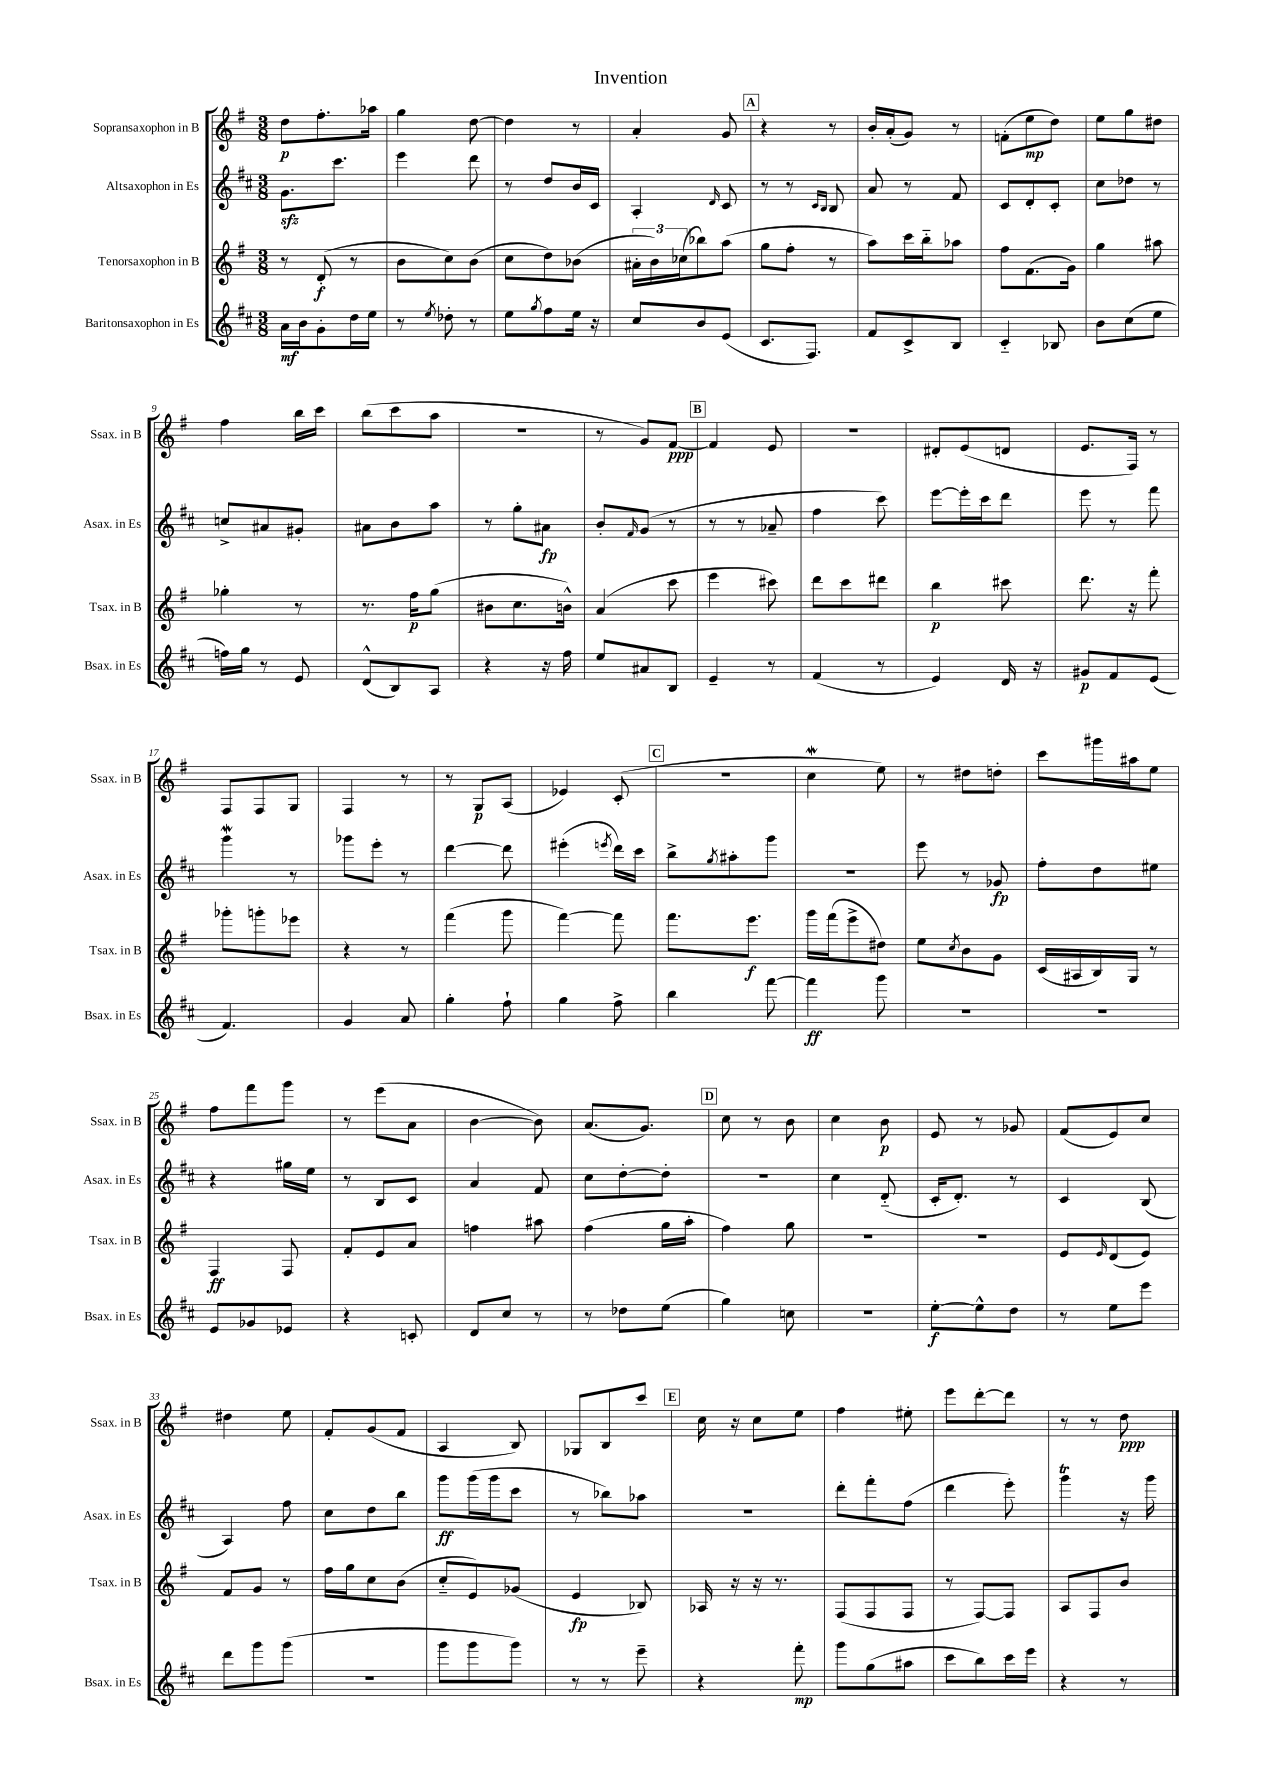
\header { title = "Invention" }
<<
\new StaffGroup <<
\new Staff = "s0" \with { instrumentName = "Sopransaxophon in B" shortInstrumentName = "Ssax. in B" } {
    \clef treble \key g \major \numericTimeSignature \time 3/8
    d''8\p fis''8.-. aes''16 |
    g''4 d''8~ |
    d''4 r8 |
    a'4-. g'8 |
    \mark \markup { \box "A" } r4 r8 |
    b'16-. a'16-.( g'8) r8 |
    f'8-.( e''8\mp d''8) |
    e''8 g''8 dis''8 |
    fis''4 b''16 c'''16 |
    b''8( c'''8 a''8 |
    R4. |
    r8 g'8) fis'8~\ppp |
    \mark \markup { \box "B" } fis'4 e'8 |
    R4. |
    dis'8-. e'8( d'8 |
    e'8. fis16) r8 |
    fis8 fis8 g8 |
    fis4 r8 |
    r8 g8\p a8( |
    ees'4) c'8-.( |
    \mark \markup { \box "C" } R4. |
    c''4\mordent e''8) |
    r8 dis''8 d''8-. |
    c'''8 gis'''16 ais''16 e''8 |
    fis''8 fis'''8 g'''8 |
    r8 e'''8( a'8 |
    b'4~ b'8) |
    a'8.( g'8.) |
    \mark \markup { \box "D" } c''8 r8 b'8 |
    c''4 b'8\p |
    e'8 r8 ges'8 |
    fis'8( e'8) c''8 |
    dis''4 e''8 |
    fis'8-. g'8( fis'8 |
    a4 b8) |
    ges8 b8 c'''8 |
    \mark \markup { \box "E" } c''16 r16 c''8 e''8 |
    fis''4 eis''8-. |
    e'''8 d'''8~-. d'''8 |
    r8 r8 d''8\ppp \bar "|." |
}
\new Staff = "s1" \with { instrumentName = "Altsaxophon in Es" shortInstrumentName = "Asax. in Es" } {
    \clef treble \key d \major \numericTimeSignature \time 3/8
    g'8.\sfz cis'''8. |
    e'''4 d'''8 |
    r8 d''8 b'16 cis'16 |
    a4-. \grace { d'16 } cis'8 |
    \mark \markup { \box "A" } r8 r8 \grace { cis'16 b16 } b8 |
    a'8 r8 fis'8 |
    cis'8 d'8-. cis'8-. |
    cis''8 des''8 r8 |
    c''8-> ais'8 gis'8-. |
    ais'8 b'8 a''8 |
    r8 g''8-. ais'8\fp |
    b'8-. \grace { fis'16 } g'8( r8 |
    \mark \markup { \box "B" } r8 r8 aes'8-- |
    fis''4 cis'''8) |
    e'''8~ e'''16-. cis'''16 d'''8 |
    e'''8 r8 fis'''8 |
    g'''4\mordent r8 |
    ges'''8 e'''8-. r8 |
    d'''4~ d'''8 |
    eis'''4-.( \acciaccatura { e'''8 } d'''16) cis'''16 |
    \mark \markup { \box "C" } b''8-> \acciaccatura { g''8 } ais''8-. g'''8 |
    r4. |
    e'''8 r8 ges'8\fp |
    fis''8-. d''8 eis''8 |
    r4 gis''16 e''16 |
    r8 b8 cis'8 |
    a'4 fis'8 |
    cis''8 d''8~-. d''8-. |
    \mark \markup { \box "D" } R4. |
    cis''4 d'8-_( |
    cis'16-. d'8.-.) r8 |
    cis'4 b8( |
    a4) fis''8 |
    cis''8 d''8 b''8 |
    g'''8\ff g'''16( g'''16 cis'''8 |
    r8 bes''8) aes''8 |
    \mark \markup { \box "E" } R4. |
    d'''8-. fis'''8-. fis''8( |
    d'''4 e'''8-.) |
    g'''4\trill r16 g'''16 \bar "|." |
}
\new Staff = "s2" \with { instrumentName = "Tenorsaxophon in B" shortInstrumentName = "Tsax. in B" } {
    \clef treble \key g \major \numericTimeSignature \time 3/8
    r8 d'8-.\f( r8 |
    b'8 c''8) b'8( |
    c''8 d''8) bes'8( |
    \tuplet 3/2 { ais'16-. b'16) ces''16( } bes''8) a''8( |
    \mark \markup { \box "A" } g''8 fis''8-. r8 |
    a''8) c'''16 b''16-_ aes''8 |
    fis''8 fis'8.( g'16) |
    g''4 ais''8 |
    ges''4-. r8 |
    r8. fis''16\p g''8( |
    bis'8 c''8. b'16-^) |
    a'4( c'''8 |
    \mark \markup { \box "B" } e'''4 cis'''8) |
    d'''8 c'''8 dis'''8 |
    b''4\p cis'''8 |
    d'''8. r16 fis'''8-. |
    ges'''8-. g'''8-. ees'''8 |
    r4 r8 |
    fis'''4( g'''8 |
    fis'''4~) fis'''8 |
    \mark \markup { \box "C" } fis'''8. e'''8.\f |
    g'''16 fis'''16( e'''8-> dis''8) |
    e''8 \acciaccatura { c''8 } b'8 g'8 |
    c'16( ais16 b16) g16 r8 |
    fis4\ff fis8 |
    fis'8-. e'8 a'8 |
    f''4 ais''8 |
    fis''4( g''16 a''16-. |
    \mark \markup { \box "D" } fis''4) g''8 |
    R4. |
    R4. |
    e'8 \grace { e'16 } d'8( e'8) |
    fis'8 g'8 r8 |
    fis''16 g''16 c''8 b'8( |
    c''8-_ e'8) ges'8( |
    e'4\fp bes8) |
    \mark \markup { \box "E" } aes16 r16 r16 r8. |
    fis8( fis8 fis8 |
    r8 fis8~) fis8 |
    a8 fis8 b'8 \bar "|." |
}
\new Staff = "s3" \with { instrumentName = "Baritonsaxophon in Es" shortInstrumentName = "Bsax. in Es" } {
    \clef treble \key d \major \numericTimeSignature \time 3/8
    a'16\mf b'16 g'8-. d''16 e''16 |
    r8 \acciaccatura { e''8 } des''8-. r8 |
    e''8 \acciaccatura { g''8 } fis''8 e''16 r16 |
    cis''8 b'8 e'8( |
    \mark \markup { \box "A" } cis'8. fis8.) |
    fis'8 cis'8-> b8 |
    cis'4-_ bes8 |
    b'8 cis''8( e''8 |
    f''16) g''16 r8 e'8 |
    d'8-^( b8) a8 |
    r4 r16 fis''16 |
    e''8 ais'8 b8 |
    \mark \markup { \box "B" } e'4-- r8 |
    fis'4( r8 |
    e'4) d'16 r16 |
    gis'8\p fis'8 e'8( |
    fis'4.) |
    g'4 a'8 |
    g''4-. fis''8-! |
    g''4 fis''8-> |
    \mark \markup { \box "C" } b''4 fis'''8~ |
    fis'''4\ff g'''8 |
    R4. |
    R4. |
    e'8 ges'8 ees'8 |
    r4 c'8-. |
    d'8 cis''8 r8 |
    r8 des''8 e''8( |
    \mark \markup { \box "D" } g''4) c''8 |
    R4. |
    e''8~-.\f e''8-^ d''8 |
    r8 e''8 e'''8 |
    d'''8 g'''8 g'''8( |
    R4. |
    g'''8 g'''8 g'''8) |
    r8 r8 e'''8-- |
    \mark \markup { \box "E" } r4 fis'''8-.\mp |
    g'''8 g''8( ais''8 |
    cis'''8 b''8) cis'''16 e'''16 |
    r4 r8 \bar "|." |
}
>>
>>
